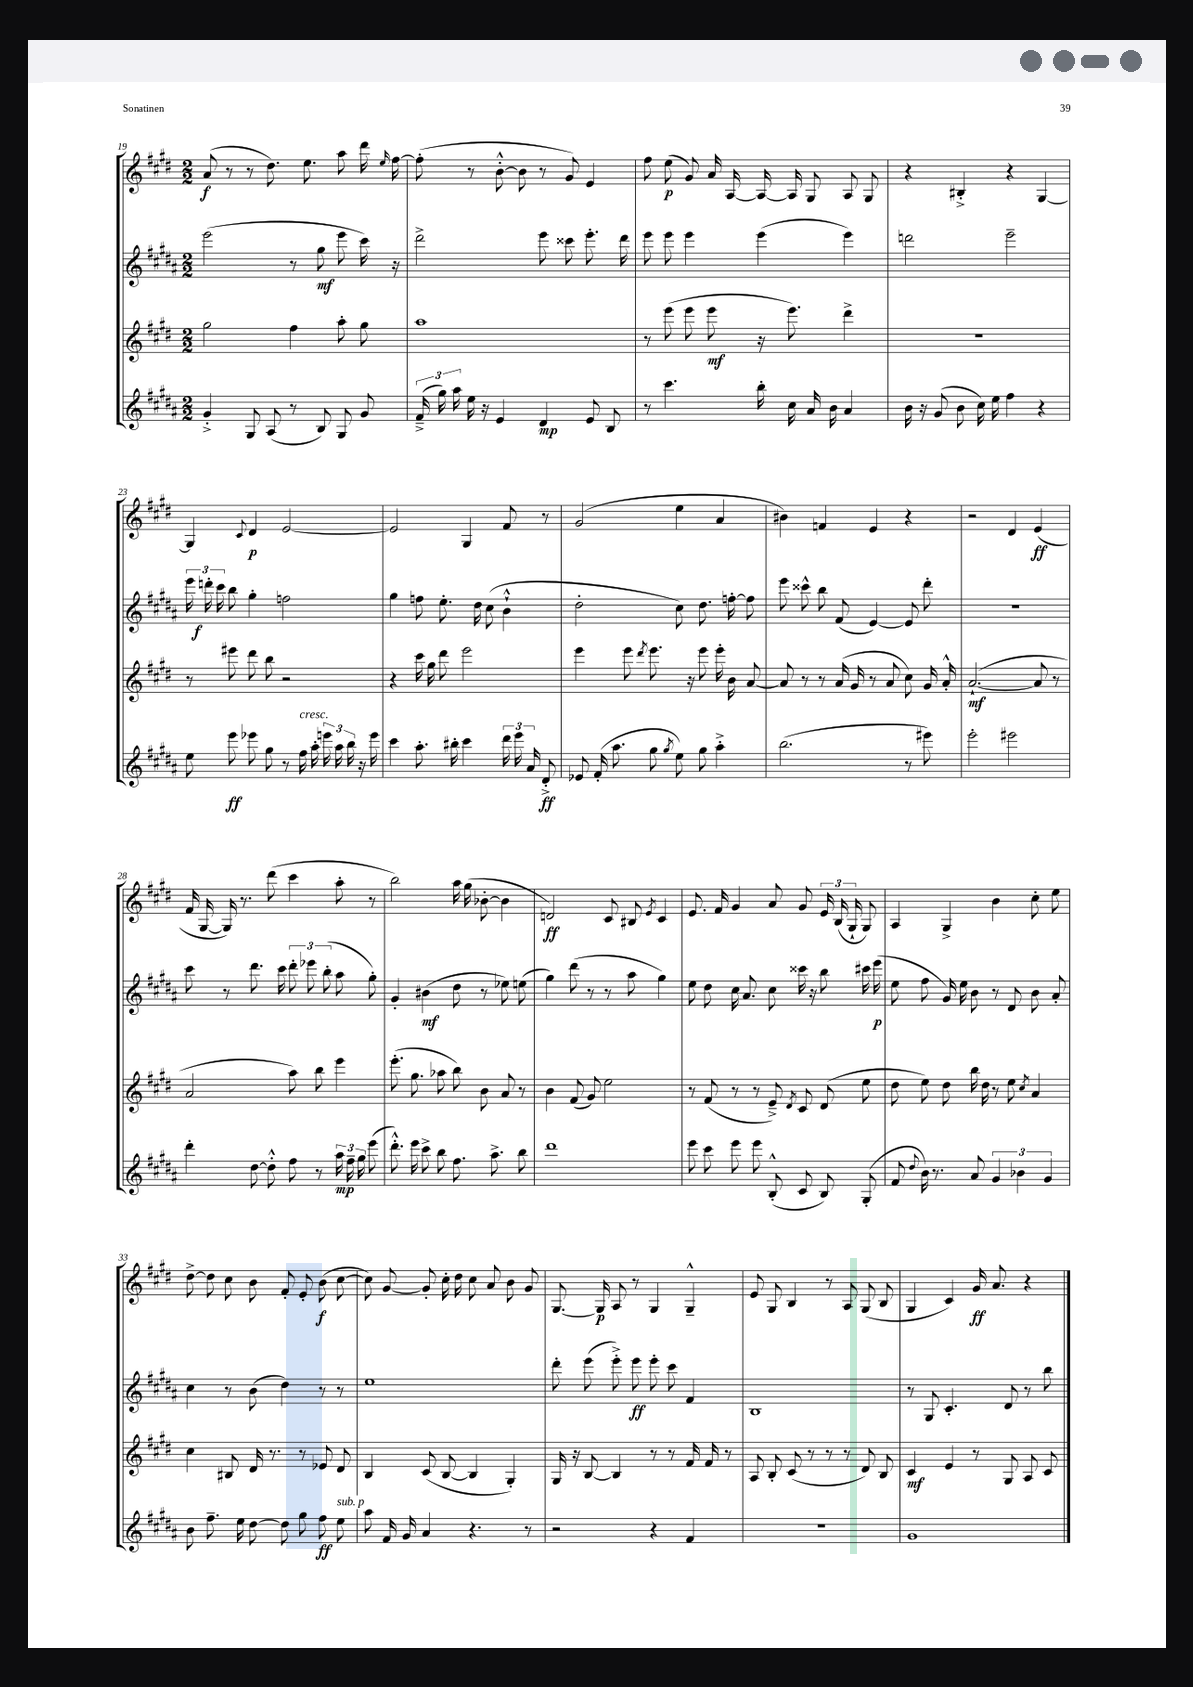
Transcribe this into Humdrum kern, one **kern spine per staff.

**kern	**kern	**kern	**kern
*staff4	*staff3	*staff2	*staff1
*clefG2	*clefG2	*clefG2	*clefG2
*k[f#c#g#d#a#]	*k[f#c#g#d#]	*k[f#c#g#d#a#]	*k[f#c#g#d#]
*M2/2	*M2/2	*M2/2	*M2/2
4g#'^/	2gg#\	(2eee\	(8a/
.	.	.	8r
8G#/	.	.	8r
(8A#/	.	.	8.dd#\)
8r	4ff#\	8r	.
.	.	.	8.ee\
8B/)	.	8gg#\	.
8G#/	8aa'\	8eee\	8aa\
8g#/	8gg#\	16ccc#\)	16ddd#\
.	.	.	16qqee/
.	.	16r	[16ff#\
=	=	=	=
(24f#~^/	1aa	2ddd#^\	(8ff#'\]
24gg#\)	.	.	.
24aa#\	.	.	.
16ee\	.	.	8r
16r	.	.	.
4e/	.	.	[8b'^^\
.	.	.	8b\]
4d#/	.	8eee\	8r
.	.	8ccc##\	8g#/)
8e/	.	8.eee'\	4e/
8B/	.	.	.
.	.	16ddd#\	.
=	=	=	=
8r	8r	8eee\	8ff#\
4.ccc#\	(8eee\	8eee\	(8ee\
.	8eee\	4eee\	8g#/)
.	8eee\	.	16a/
.	.	.	[16A/
16bb'\	16r	(4eee\	16A/_
16cc#\	8.eee\)	.	16A/]
16a#/	.	.	8G#/
16b\	.	.	.
4a#/	4ddd#^\	4eee\)	8A/
.	.	.	8G#/
=	=	=	=
16b\	1r	2ddd\	4r
16r	.	.	.
(8g#/	.	.	.
8b\	.	.	4B#'^/
16cc#\)	.	.	.
16ee\	.	.	.
4ff#\	.	2eee~\	4r
4r	.	.	[4G#/
=	=	=	=
8ee\	8r	24eee\	4G#/]
.	.	24ddd'\	.
.	.	24ccc#\	.
8eee\	8eee#\	8bb\	.
.	.	.	8qqc#/
8eee-\	8ddd#\	4gg#'\	4d#/
8gg#\	8bb\	.	.
8r	2r	2ff\	[2e/
16ff#\	.	.	.
16aa#'\	.	.	.
24eee\	.	.	.
24aa#\	.	.	.
24bb\	.	.	.
16r	.	.	.
16eee\	.	.	.
=	=	=	=
4ccc#\	4r	4gg#\	2e/]
8.aa#'\	16ccc#\	8ff\	.
.	16gg#\	.	.
.	8ddd#\	8.ee'\	.
16bb#'\	.	.	.
4ccc#\	2eee\	.	4G#/
.	.	16dd#\	.
.	.	(8cc#\	.
24ddd#\	.	4b`^^\	8f#/
24eee\	.	.	.
24a#/	.	.	.
8d#'^/	.	.	8r
=	=	=	=
8e-/	4eee\	2dd#'\	(2g#/
(16f#'/	.	.	.
8.aa#\	.	.	.
.	8eee\	.	.
.	8qddd#/	.	.
8gg#\	8.eee\	.	.
8qgg#/	.	.	.
8ee\)	.	8cc#\)	4ee\
.	16r	.	.
8gg#\	8eee\	8.dd#\	.
4aa#'^\	16eee'\	.	4a/
.	16b\	[16ff'\	.
.	[8a/	8ff\]	.
=	=	=	=
(2.bb\	8a/]	8eee\	4b#\)
.	8r	8ccc##^^\	.
.	8r	8bb\	4f/
.	(16a/	(8f#/	.
.	16g#/	.	.
.	8r	[4e/)	4e/
.	8a/	.	.
8r	8cc#\)	8e/]	4r
8eee#\)	16g#/	8ddd#'\	.
.	16a'^^/	.	.
=	=	=	=
2eee'\	([2.a`/	1r	2r
2eee#\	.	.	4d#/
.	8a/]	.	(4e/
.	8r	.	.
=	=	=	=
4ddd#'\	2a/	8ccc#\	16f#/
.	.	.	[16G#/
.	.	8r	16G#/])
.	.	.	8.r
[8dd#\	.	8.ddd#\	.
8dd#'^^\]	.	.	(8ddd#\
.	.	16ccc#\	.
8ff#\	8aa\)	12ddd#'\	4ccc#\
.	.	12eee-\	.
8r	8bb\	.	.
.	.	(12bb'\	.
24aa#\	4eee\	8aa#\	8aa'\
24ff#~\	.	.	.
24gg#\	.	.	.
(8eee\	.	8gg#'\)	8r
=	=	=	=
8.ddd#'^^\)	(8.eee'\	4g#'/	2bb\)
16eee\	8.gg#\	.	.
8ccc#^\	.	(4b#\	.
8bb\	8aa-\	.	.
8.ff#\	8bb\)	8dd#\	16aa\
.	.	.	(16gg#\
.	8b\	8r	[8b-'\
8.aa#^\	.	.	.
.	8a/	8ee-\)	4b-\]
8bb\	8r	(8ee\	.
=	=	=	=
1ddd#	4b\	4gg#\)	2d/)
.	(8f#/	(8ddd#\	.
.	8g#/)	8r	.
.	2ee\	8r	8c#/
.	.	8aa#\	8B#/
.	.	.	8qe/
.	.	4gg#\)	4c#/
=	=	=	=
8eee\	8r	8ee\	8.e/
8ccc#\	(8f#/	8dd#\	.
.	.	.	16f#/
8eee\	8r	16cc#\	4g#/
.	.	8.a#/	.
8eee\	8r	.	.
(8B'^^/	8e~^/)	8cc#\	8a/
.	8qd#/	.	.
8c#/	8c#/	16ccc##\	8g#/
.	.	16r	.
8B/)	(8d#/	8bb\	24e/
.	.	.	(24B/
.	.	.	24G#`/
(8G#'/	8ee\	16ccc#\	8G#/)
.	.	(16eee\	.
=	=	=	=
8f#/	8dd#\	8ee\	4A/
8qqdd#/	.	.	.
16b\)	8ee\)	8ff#\	.
8.r	.	.	.
.	8dd#\	16g#/)	4G#^/
.	.	16ee\	.
8a#/	16bb\	8b\	.
.	16dd#\	.	.
6g#/	8r	8r	4b\
.	8ee\	8d#/	.
6b-\	.	.	.
.	8qcc#/	.	.
.	4a/	8b\	8cc#'\
6g#/	.	.	.
.	.	8a#'/	8ee\
=	=	=	=
8b\	4cc#\	4cc#\	[8dd#^\
8.ff#~\	.	.	8dd#\]
.	8B#/	8r	8cc#\
16ee\	.	.	.
[8dd#\	16d#/	(8b\	8b\
.	8.r	.	.
8dd#\]	.	4dd#\)	8f#'/
8gg#\	8r	.	8e'/
8ff#\	8e-/	8r	(8b\
8ee\	8d#/	8r	[8cc#\
=	=	=	=
8aa#\	4B/	1ee	8cc#\])
16f#/	.	.	[8g#/
16g#/	.	.	.
4a#/	(8c#/	.	8g#'/]
.	[8B/	.	16cc#'\
.	.	.	16dd#\
4.r	4B/]	.	8cc#\
.	.	.	8a/
.	4G#'/)	.	8b\
8r	.	.	8g#/
=	=	=	=
2r	16G#/	8ddd#'\	[8.G#/
.	16r	.	.
.	[8B/	(8eee\	.
.	.	.	16G#/]
.	4B/]	8eee'^\)	8A/
.	.	8eee\	8r
4r	8r	8eee'\	4G#/
.	8r	8ccc#\	.
4f#/	16f#/	4f#/	4G#~^^/
.	16f#/	.	.
.	8r	.	.
=	=	=	=
1r	8A/	1B	8e/
.	8B'/	.	8G#/
.	(8c#/	.	4B/
.	8r	.	.
.	8r	.	8r
.	8r	.	8A/
.	8d#/)	.	(8G#/
.	8B/	.	8B/
=	=	=	=
1g#	4c#/	8r	4G#/
.	.	8G#/	.
.	4e/	4.c#'/	4c#/)
.	8r	.	16g#/
.	.	.	8.a/
.	8G#/	8d#/	.
.	8A/	8r	4r
.	8c#/	8bb\	.
==	==	==	==
*-	*-	*-	*-
